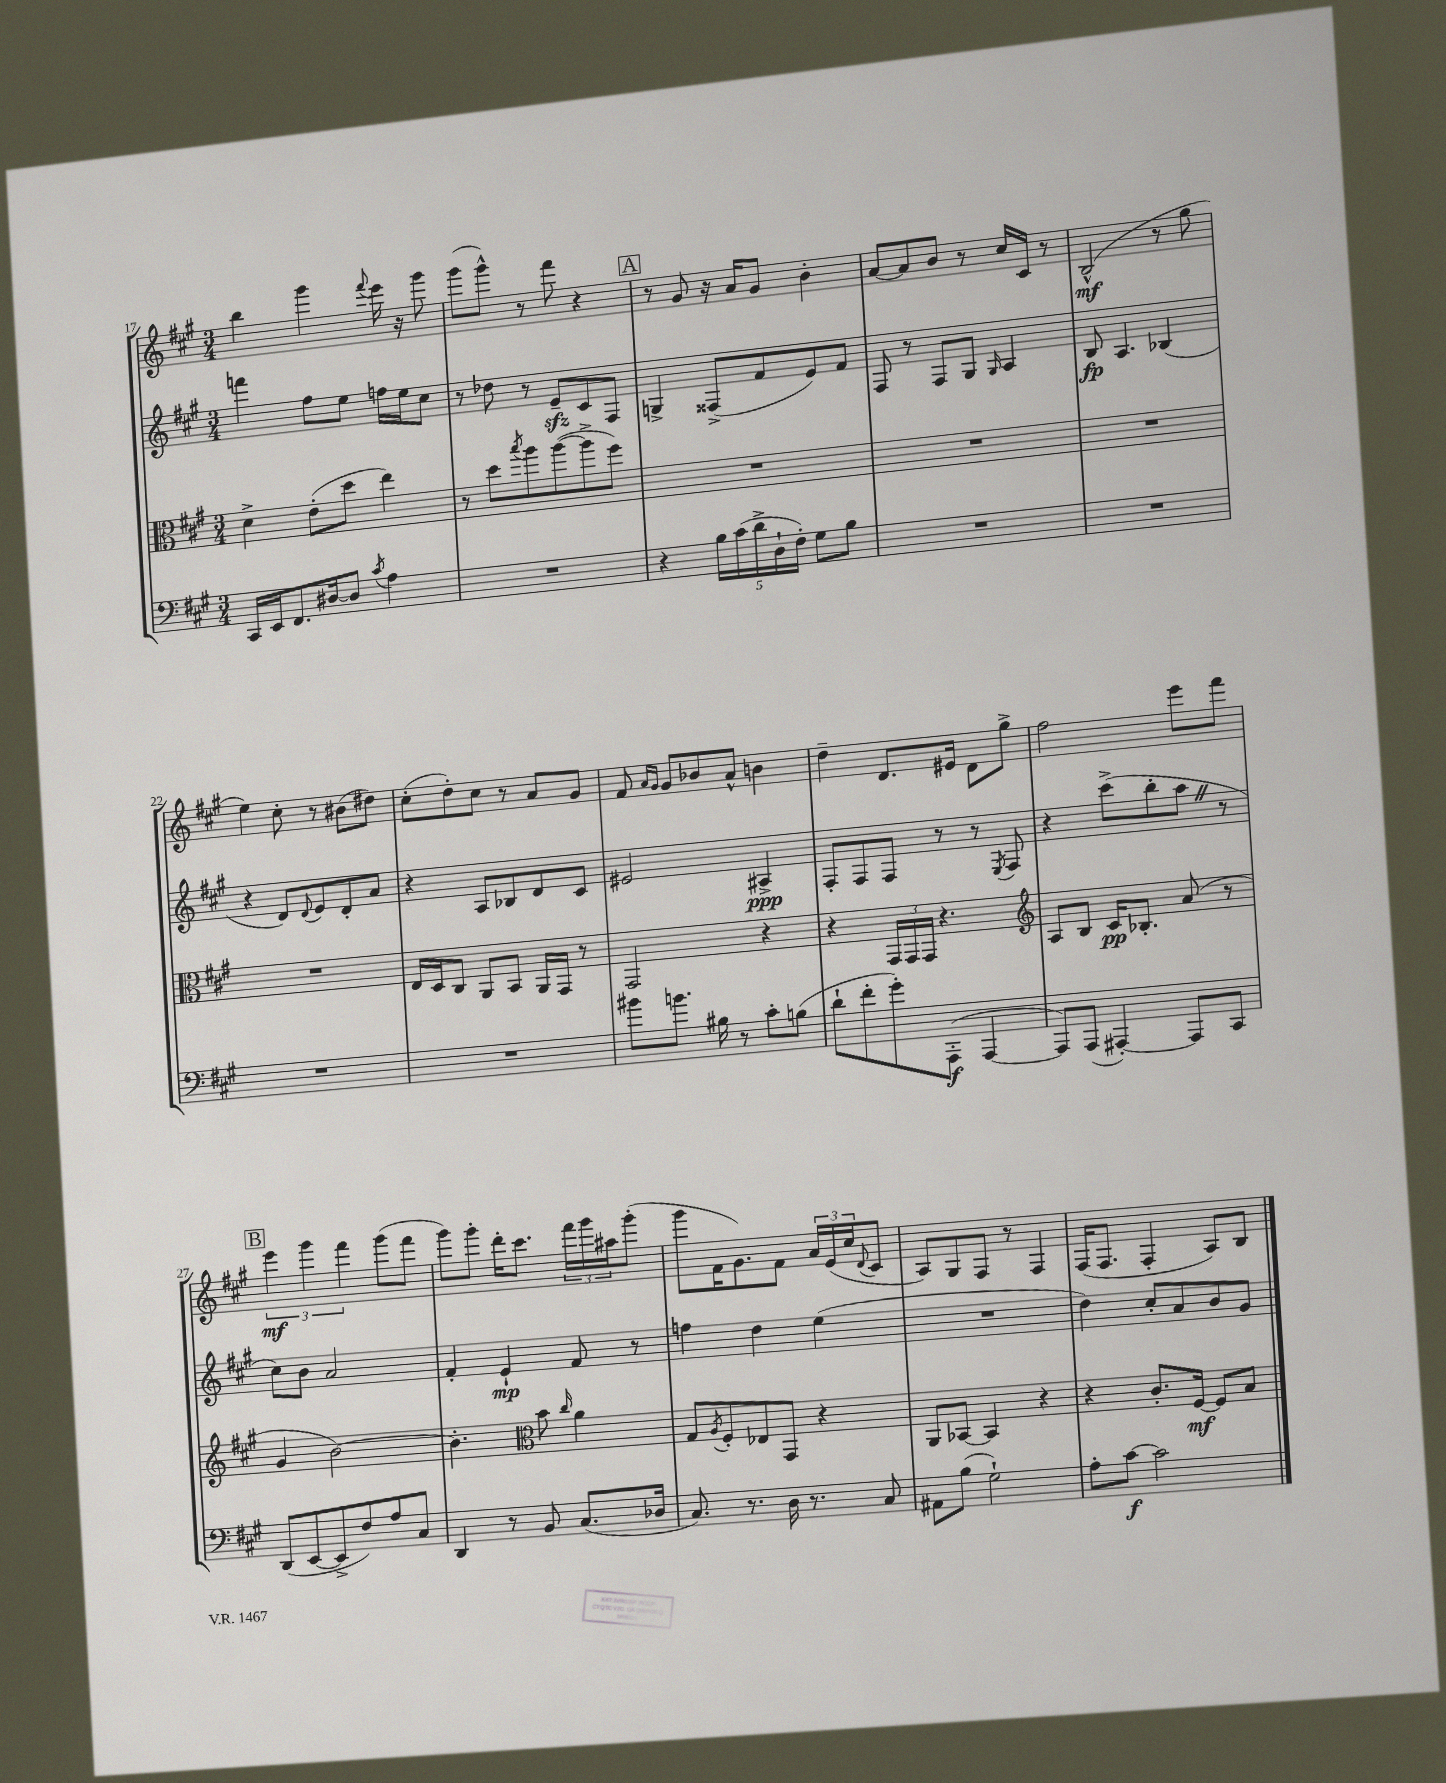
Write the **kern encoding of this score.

**kern	**dynam	**kern	**dynam	**kern	**dynam	**kern	**dynam
*part4	*part4	*part3	*part3	*part2	*part2	*part1	*part1
*staff4	*staff4	*staff3	*staff3	*staff2	*staff2	*staff1	*staff1
*clefF4	*	*clefC3	*	*clefG2	*	*clefG2	*
*k[f#c#g#]	*	*k[f#c#g#]	*	*k[f#c#g#]	*	*k[f#c#g#]	*
*M3/4	*	*M3/4	*	*M3/4	*	*M3/4	*
=17	=17	=17	=17	=17	=17	=17	=17
16CC#/LL	.	4d^\	.	4fffn\	.	4bb\	.
16EE/J	.	.	.	.	.	.	.
8.FF#/	.	.	.	.	.	.	.
.	.	(8e'\L	.	8ff#\L	.	4ggg#\	.
[16D#X/k	.	.	.	.	.	.	.
8D#/J]	.	8dd\J	.	8ee\J	.	.	.
8qc#/	.	.	.	.	.	8qqfff#/	.
4A\	.	4ee\)	.	16ffn\LL	.	16eee\	.
.	.	.	.	16ee\J	.	16r	.
.	.	.	.	8cc#\J	.	8ggg#\	.
=18	=18	=18	=18	=18	=18	=18	=18
2.r	.	8r	.	8r	.	(8ggg#\L	.
.	.	8dd\L	.	8dd-X\	.	8ggg#^^\J)	.
.	.	8qbb/	.	.	.	.	.
.	.	8aa\	.	8r	.	8r	.
.	.	([8aa\	.	8ezz~/L	.	8fff#\	.
.	.	8aa^\]	.	8c#/	.	4r	.
.	.	8ff#\J)	.	8F#/J	.	.	.
!!LO:REH:place=s1:t=A
=19	=19	=19	=19	=19	=19	=19	=19
4r	.	2.r	.	4Gn^/	.	8r	.
.	.	.	.	.	.	8g#/	.
20B\LL	.	.	.	(8F##X^/L	.	16r	.
(20c#\	.	.	.	.	.	.	.
.	.	.	.	.	.	16a/KL	.
20d^\	.	.	.	.	.	.	.
.	.	.	.	8f#/	.	8g#/J	.
20D`\	.	.	.	.	.	.	.
20F#'\JJ)	.	.	.	.	.	.	.
8G#\L	.	.	.	8e/)	.	4b'\	.
8B\J	.	.	.	8f#/J	.	.	.
=20	=20	=20	=20	=20	=20	=20	=20
2.r	.	2.r	.	8F#/	.	[8a/L	.
.	.	.	.	8r	.	8a/]	.
.	.	.	.	8F#/L	.	8b/J	.
.	.	.	.	8G#/J	.	8r	.
.	.	.	.	16qqG#/	.	.	.
.	.	.	.	4A/	.	16cc#/LL	.
.	.	.	.	.	.	16c#/JJ	.
.	.	.	.	.	.	8r	.
=21	=21	=21	=21	=21	=21	=21	=21
2.r	.	2.r	.	8B/	fp	(2B^^/	mf
.	.	.	.	4.A/	.	.	.
.	.	.	.	(4B-X/	.	8r	.
.	.	.	.	.	.	8gg#\	.
!!LO:LB:g=z
=22	=22	=22	=22	=22	=22	=22	=22
2.r	.	2.r	.	4r	.	4ee\)	.
.	.	.	.	8d/L)	.	8cc#'\	.
.	.	.	.	8qqd/	.	.	.
.	.	.	.	8e/	.	8r	.
.	.	.	.	8d'/	.	(8b#X\L	.
.	.	.	.	8a/J	.	8dd#X\J)	.
=23	=23	=23	=23	=23	=23	=23	=23
2.r	.	16E/LL	.	4r	.	(8cc#'\L	.
.	.	16D/J	.	.	.	.	.
.	.	8C#/J	.	.	.	8dd'\)	.
.	.	8AA/L	.	8A/L	.	8cc#\J	.
.	.	8BB/J	.	8B-X/	.	8r	.
.	.	16AA/LL	.	8d/	.	8a/L	.
.	.	16GG#/JJ	.	.	.	.	.
.	.	8r	.	8c#/J	.	8g#/J	.
=24	=24	=24	=24	=24	=24	=24	=24
8b#X\L	.	2GG#/	.	2e#X/	.	8f#/	.
.	.	.	.	.	.	16qqa/LL	.
.	.	.	.	.	.	16qqg#/JJ	.
8.bn\J	.	.	.	.	.	8g#/L	.
.	.	.	.	.	.	8b-X/	.
16B#X\	.	.	.	.	.	.	.
8r	.	.	.	.	.	8a^^/J	.
8c#'\L	.	4r	.	4A#X^/	ppp	4bn\	.
(8Bn\J	.	.	.	.	.	.	.
=25	=25	=25	=25	=25	=25	=25	=25
8d`\L	.	4r	.	8F#'/L	.	4dd~\	.
8f#'\	.	.	.	8F#/	.	.	.
8g#'\)	.	24GG#/LL	.	8F#/J	.	8.d/L	.
.	.	24GG#/	.	.	.	.	.
.	.	24GG#/JJ	.	.	.	.	.
(8AAA'\J	f	4.r	.	8r	.	.	.
.	.	.	.	.	.	16e#X/Jk	.
[4AAA/	.	.	.	8r	.	8d\L	.
.	.	.	.	8qE/	.	.	.
.	.	.	.	8F#/	.	8gg#^\J	.
=26	=26	=26	=26	=26	=26	=26	=26
*	*	*clefG2	*	*	*	*	*
8AAA/L])	.	8A/L	.	4r	.	2ff#\	.
(8AAA/J	.	8B/J	.	.	.	.	.
[4AAA#X'/)	.	16c#/KL	pp	(8ccc#^\L	.	.	.
.	.	8.B-X'/J	.	.	.	.	.
.	.	.	.	8bb'\	.	.	.
8AAA#/L]	.	(8a/	.	8aaZ\J	.	8eee\L	.
8CC#/J	.	8r	.	8r	.	8fff#\J	.
!!LO:LB:g=z
!!LO:REH:place=s1:t=B
=27	=27	=27	=27	=27	=27	=27	=27
(8DD/L	.	4g#/	.	8cc#\L)	.	6eee\	mf
[8EE/	.	.	.	8b\J	.	.	.
.	.	.	.	.	.	6ggg#\	.
8EE^/]	.	[2b\)	.	2a/	.	.	.
.	.	.	.	.	.	6fff#\	.
8F#/)	.	.	.	.	.	.	.
8A/	.	.	.	.	.	(8ggg#\L	.
8C#/J	.	.	.	.	.	8fff#\J	.
=28	=28	=28	=28	=28	=28	=28	=28
4DD/	.	4.b'\]	.	4f#'/	.	8ggg#\L)	.
.	.	.	.	.	.	8ggg#'\J	.
8r	.	.	.	4e`/	mp	16ddd'\KL	.
.	.	.	.	.	.	8.ccc#\J	.
*	*	*clefC3	*	*	*	*	*
8BB/	.	8b\	.	.	.	.	.
.	.	16qqcc#/	.	.	.	.	.
(8.C#/L	.	4a\	.	8f#/	.	24fff#\LL	.
.	.	.	.	.	.	24ggg#\	.
.	.	.	.	.	.	24aa#X\J	.
.	.	.	.	8r	.	(8ggg#'\J	.
16D-X/Jk	.	.	.	.	.	.	.
=29	=29	=29	=29	=29	=29	=29	=29
8.C#/)	.	8G#/L	.	4ffn\	.	8ggg#\L	.
.	.	8qA/	.	.	.	.	.
.	.	8F#'/	.	.	.	16f#\K	.
8.r	.	.	.	.	.	8.g#\)	.
.	.	8E-X/	.	4dd\	.	.	.
16D\	.	8GG#/J	.	.	.	8f#\J	.
8.r	.	.	.	.	.	.	.
.	.	4r	.	(4ee\	.	24a/LL	.
.	.	.	.	.	.	(24e/	.
.	.	.	.	.	.	24cc#/J	.
.	.	.	.	.	.	8qqd/	.
8C#/	.	.	.	.	.	8c#/J	.
=30	=30	=30	=30	=30	=30	=30	=30
8AA#X\L	.	8AA/L	.	2.r	.	8A/L)	.
(8B\J	.	[8BB-X/J	.	.	.	8G#/	.
2G#`\)	.	4BB-/]	.	.	.	8F#/J	.
.	.	.	.	.	.	8r	.
.	.	4r	.	.	.	4F#/	.
=31	=31	=31	=31	=31	=31	=31	=31
8A'\L	.	4r	.	4dd\)	.	(16F#/KL	.
.	.	.	.	.	.	8.F#/J	.
[8c#\J	f	.	.	.	.	.	.
2c#\]	.	8.c#'/L	.	8cc#'/L	.	4F#'/	.
.	.	.	.	8a/	.	.	.
.	.	[16F#/Jk	mf	.	.	.	.
.	.	8F#/L]	.	8b/	.	8A/L)	.
.	.	8B/J	.	8g#/J	.	8B/J	.
==	==	==	==	==	==	==	==
*-	*-	*-	*-	*-	*-	*-	*-
